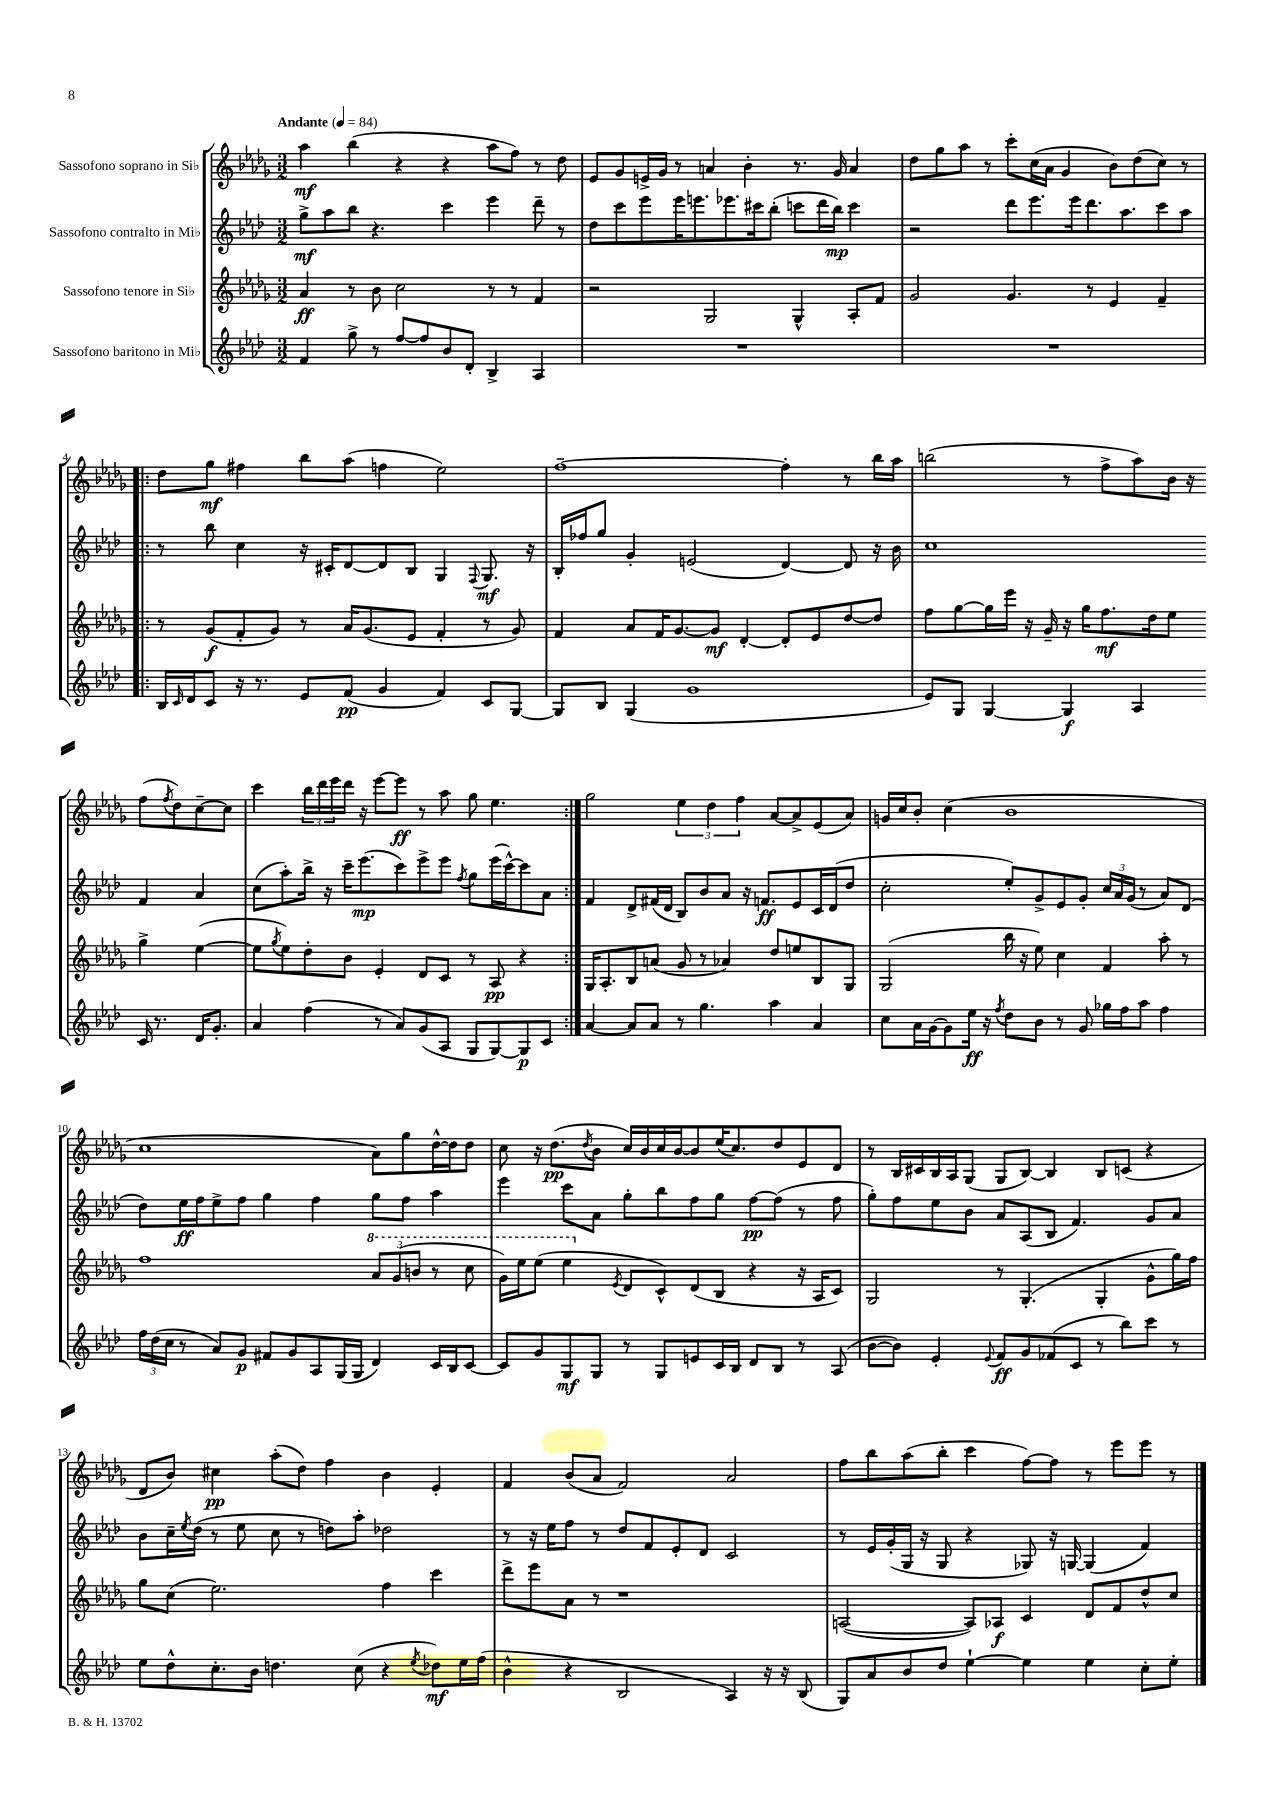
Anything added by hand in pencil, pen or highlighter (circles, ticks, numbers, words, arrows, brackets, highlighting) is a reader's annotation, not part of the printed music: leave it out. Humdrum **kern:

**kern	**kern	**kern	**kern
*staff4	*staff3	*staff2	*staff1
*clefG2	*clefG2	*clefG2	*clefG2
*k[b-e-a-d-]	*k[b-e-a-d-g-]	*k[b-e-a-d-]	*k[b-e-a-d-g-]
*M3/2	*M3/2	*M3/2	*M3/2
*MM84	*MM84	*MM84	*MM84
4f/	4a-/	8gg^\L	4aa-\
.	.	8aa-\	.
8gg^\	8r	8bb-\J	(4bb-\
8r	8b-\	4.r	.
[8ff/L	2cc\	.	4r
8ff/]	.	.	.
8b-/	.	4ccc\	4r
8d-'/J	.	.	.
4B-^/	8r	4eee-\	8aa-\L
.	8r	.	8ff\J)
4A-/	4f/	8ddd-~\	8r
.	.	8r	8dd-\
=	=	=	=
1.r	2r	8dd-\L	8e-/L
.	.	8ccc\	8g-/
.	.	8eee-\	16e^/L
.	.	.	16g-/JJ
.	.	16eee-\K	8r
.	.	8.eee\	.
.	2G-/	.	4a/
.	.	8.eee-\	.
.	.	.	4b-'\
.	.	16ccc#\k	.
.	.	(8bb-'\J	.
.	4G-^^/	8ccc\L	8.r
.	.	16ddd-\L	.
.	.	16bb-\JJ)	16g-/
.	8A-'/L	4ccc\	4a/
.	8f/J	.	.
=	=	=	=
1.r	2g-/	2r	8dd-\L
.	.	.	8gg-\
.	.	.	8aa-\J
.	.	.	8r
.	4.g-/	8ddd-\L	8ccc'\L
.	.	8.eee-\	(16cc\L
.	.	.	16a-\JJ
.	.	.	4g-/
.	.	16eee-\k	.
.	8r	8.ddd-\	.
.	4e-/	.	8b-\L)
.	.	8.aa-\	.
.	.	.	(8dd-\
.	4f~/	8ccc\	8cc\J)
.	.	8aa-\J	8r
=!|:	=!|:	=!|:	=!|:
16B-/LL	8r	8r	8dd-\L
16qqc/	.	.	.
16d-/J	.	.	.
8c/J	(8g-/L	8bb-\	8gg-\J
16r	8f'/	4cc\	4ff#\
8.r	.	.	.
.	8g-/J)	.	.
8e-/L	8r	16r	8bb-\L
.	.	16c#'/LK	.
(8f/J	16a-/LK	[8d-/	(8aa-\J
.	(8.g-/	.	.
4g/	.	8d-/]	4ff\
.	8e-/J	8B-/J	.
4f/)	4f'/	4G/	2ee-\)
.	.	8qqF/	.
8c/L	8r	8.G/	.
[8G/J	8g-/)	.	.
.	.	16r	.
=	=	=	=
8G/]L	4f/	16B-'/LL	[1ff~
.	.	16ff-/J	.
8B-/J	.	8gg/J	.
(4G/	8a-/L	4g'/	.
.	16f/K	.	.
.	[8.g-/	.	.
1g	.	(2e/	.
.	8g-/]J	.	.
.	[4d-'/	.	.
.	8d-'/]L	[4d-/)	4ff'\]
.	8e-/	.	.
.	[8dd-/	8d-/]	8r
.	8dd-/]J	16r	16bb-\LL
.	.	16b-\	16aa-\JJ
=	=	=	=
8e-/L)	8ff\L	1cc	(2bb\
8G/J	[8gg-\	.	.
[4G/	16gg-\]L	.	.
.	16eee-\JJ	.	.
.	16r	.	.
.	16g-~/	.	.
4G/]	16r	.	8r
.	16gg-\LK	.	.
.	8.ff\	.	8ff^\L
4A-/	.	.	8aa-\)
.	16dd-\k	.	.
.	8ee-\J	.	16b-\Jk
.	.	.	16r
16c/	4gg-^\	4f/	(8ff\L
8.r	.	.	.
.	.	.	8qff/
.	.	.	8dd-\)
16d-/LK	([4ee-\	4a-/	[8cc~\
8.g'/J	.	.	.
.	.	.	8cc\]J
=	=	=	=
4a-/	8ee-\]L	(8cc\L	4ccc\
.	8qgg-/	.	.
.	8ee-\)	8aa-'\)	.
(4ff\	8dd-'\	16bb-^\Jk	24bb-\LL
.	.	.	24ddd-\
.	.	16r	.
.	.	.	24eee-\
.	8b-\J	16ccc~\LK	16ddd-\JJ
.	.	(8.eee-\	16r
8r	4e-'/	.	[8eee-\L
8a-/L)	.	8ccc\)	8eee-\]J
(8g/	8d-/L	8eee-^\	8r
8A-/J	8c/J	8eee-\J	8aa-\
.	.	8qff/	.
8G/L	8r	8gg\L	8gg-\
[8G/)	8A-/	(16eee-\L	4.ee-\
.	.	[16ccc^^\J)	.
8G/]	4r	8ccc\]	.
8c/J	.	8a-\J	.
=:|!	=:|!	=:|!	=:|!
[4a-/	16G-/LK	4f/	2gg-\
.	8.A-'/	.	.
8a-/]L	8B-/	8d-^/L	.
8a-/J	(8a/J	(16f#/L	.
.	.	16d-/JJ	.
8r	8g-/	8B-/L)	6ee-\
4.gg\	8r	8b-/	.
.	.	.	6dd-\
.	4a-/)	8a-/J	.
.	.	.	6ff\
.	.	16r	.
.	.	8.f/L	.
4aa-\	8dd-/L	.	[8a-/L
.	8ee/	8e-/	8a-^/]
4a-/	8B-/	16c/L	(8e-/
.	.	(16d-/J	.
.	8G-/J	8dd-/J	8a-/J)
=	=	=	=
8cc\L	(2G-/	2cc'\	16g/LL
.	.	.	16cc/J
16a-\L	.	.	8b-'/J
[16g\J	.	.	.
8g\]	.	.	(4cc\
16ee-\Jk	.	.	.
16r	.	.	.
8qff/	.	.	.
8dd-\L	16bb-\	8ee-'/L)	1b-
.	16r	.	.
8b-\J	8ee-\)	8g^/	.
8r	4cc\	8e-/	.
8g/	.	8g'/J	.
16gg-\LL	4f/	24cc/LL	.
.	.	24a-/	.
16ff\J	.	.	.
.	.	(24g/JJ	.
8aa-\J	.	8r	.
4ff\	8aa-'\	8a-/L)	.
.	8r	(8d-/J	.
=	=	=	=
24ff\LL	1ff	8dd-\L)	1cc
(24dd-\	.	.	.
24cc\JJ	.	.	.
8r	.	16ee-\L	.
.	.	16ff\J	.
8a-/L)	.	8ee-^\	.
8g/J	.	8ff\J	.
8f#/L	.	4gg\	.
8g/	.	.	.
8A-/	.	4ff\	.
(16G/L	.	.	.
16G/JJ	.	.	.
4d-/)	12aa-/L	8gg\L	8a-\L)
.	(12gg-/	.	.
.	.	8ff\J	8gg-\
.	12bb/J	.	.
16c/LL	8r	4aa-\	[16dd-^^\L
16B-/J	.	.	16dd-\]J
[8c/J	8ccc\	.	8dd-\J
=	=	=	=
8c/]L	16gg-\LL)	4eee-\	8cc\
.	16eee-\J	.	.
8g/	(8eee-\J	.	16r
.	.	.	(8.dd-\L
8G/	4eee-\	8ccc\L	.
.	.	.	8qdd-/
8G/J	.	8a-\J	8b-\J
.	8qe-/	.	.
8r	8d-/L	8gg'\L	16cc/LL)
.	.	.	16b-/
8G/L	8c^^/)	8bb-\	16cc/
.	.	.	[16b-/J
8e/	(8d-/	8ff\	8b-/]
16c/L	8B-/J	8gg\J	(16ee-/K
16B-/JJ	.	.	8.cc/)
8d-/L	4r	[8ff\L	.
8B-/J	.	(8ff\]J	8dd-/
8r	16r	8r	8e-/
.	16A-/LK	.	.
(8A-/	8c/J)	8ff\	8d-/J
=	=	=	=
[8b-\L	2G-/	8gg'\L)	8r
8b-\]J)	.	8ff\	16B-/LL
.	.	.	16c#/
4e-'/	.	8ee-\	16B-/
.	.	.	16A-/J
.	.	8b-\J	(8G-/J
8qqe-/	.	.	.
8f/L	8r	8a-/L	8G-/L
8g/	(4.G-'/	(8A-/	[8B-/J)
(8f-/	.	8B-/J	4B-/]
8c/J	.	4.f/)	.
8r	4G-'/	.	8B-/L
8bb-\L)	.	.	(8c/J
8ccc\J	8g-^^\L	8g/L	4r
8r	16gg-\L)	8a-/J	.
.	16ff\JJ	.	.
=	=	=	=
8ee-\L	8gg-\L	8b-\L	8d-/L
8dd-^^\	(8cc\J	16cc~\L	8b-/J)
.	.	8qee-/	.
.	.	(16dd-\JJ	.
8.cc'\	2.ee-\)	8r	4cc#\
.	.	8ee-\	.
16b-\Jk	.	.	.
4.dd\	.	8cc\	(8aa-'\L
.	.	8r	8dd-\J)
.	.	8dd\L)	4ff\
(8cc\	.	8aa-'\J	.
4r	4ff\	2dd-\	4b-\
8qee-/	.	.	.
8dd-\L)	4ccc\	.	4e-'/
16ee-\L	.	.	.
(16ff\JJ	.	.	.
=	=	=	=
4b-^^\	8ddd-^\L	8r	4f/
.	8eee-\	16r	.
.	.	16ee-\LK	.
4r	8a-\J	8ff\J	(8b-/L
.	8r	8r	8a-/J
2B-/	1r	8dd-/L	2f/)
.	.	8f/	.
.	.	8e-'/	.
.	.	8d-/J	.
4A-/)	.	2c/	2a-/
16r	.	.	.
16r	.	.	.
(8B-/	.	.	.
=	=	=	=
8G/L)	([2A/	8r	8ff\L
8a-/	.	16e-/LL	8bb-\
.	.	(16g'/	.
8b-/	.	16G/JJ	(8aa-\
.	.	16r	.
8dd-/J	.	8G/	8bb-'\J
[4ee-`\	8A/]L)	4r	4ccc\
.	8A-/J	.	.
4ee-\]	4c/	8G-/)	[8ff\L)
.	.	16r	8ff\]J
.	.	[16G/	.
4ee-\	8d-/L	(4G/]	8r
.	8f/	.	8eee-\L
8cc'\L	8dd-^^/	4f/)	8eee-\J
8ee-'\J	8cc/J	.	8r
==	==	==	==
*-	*-	*-	*-
